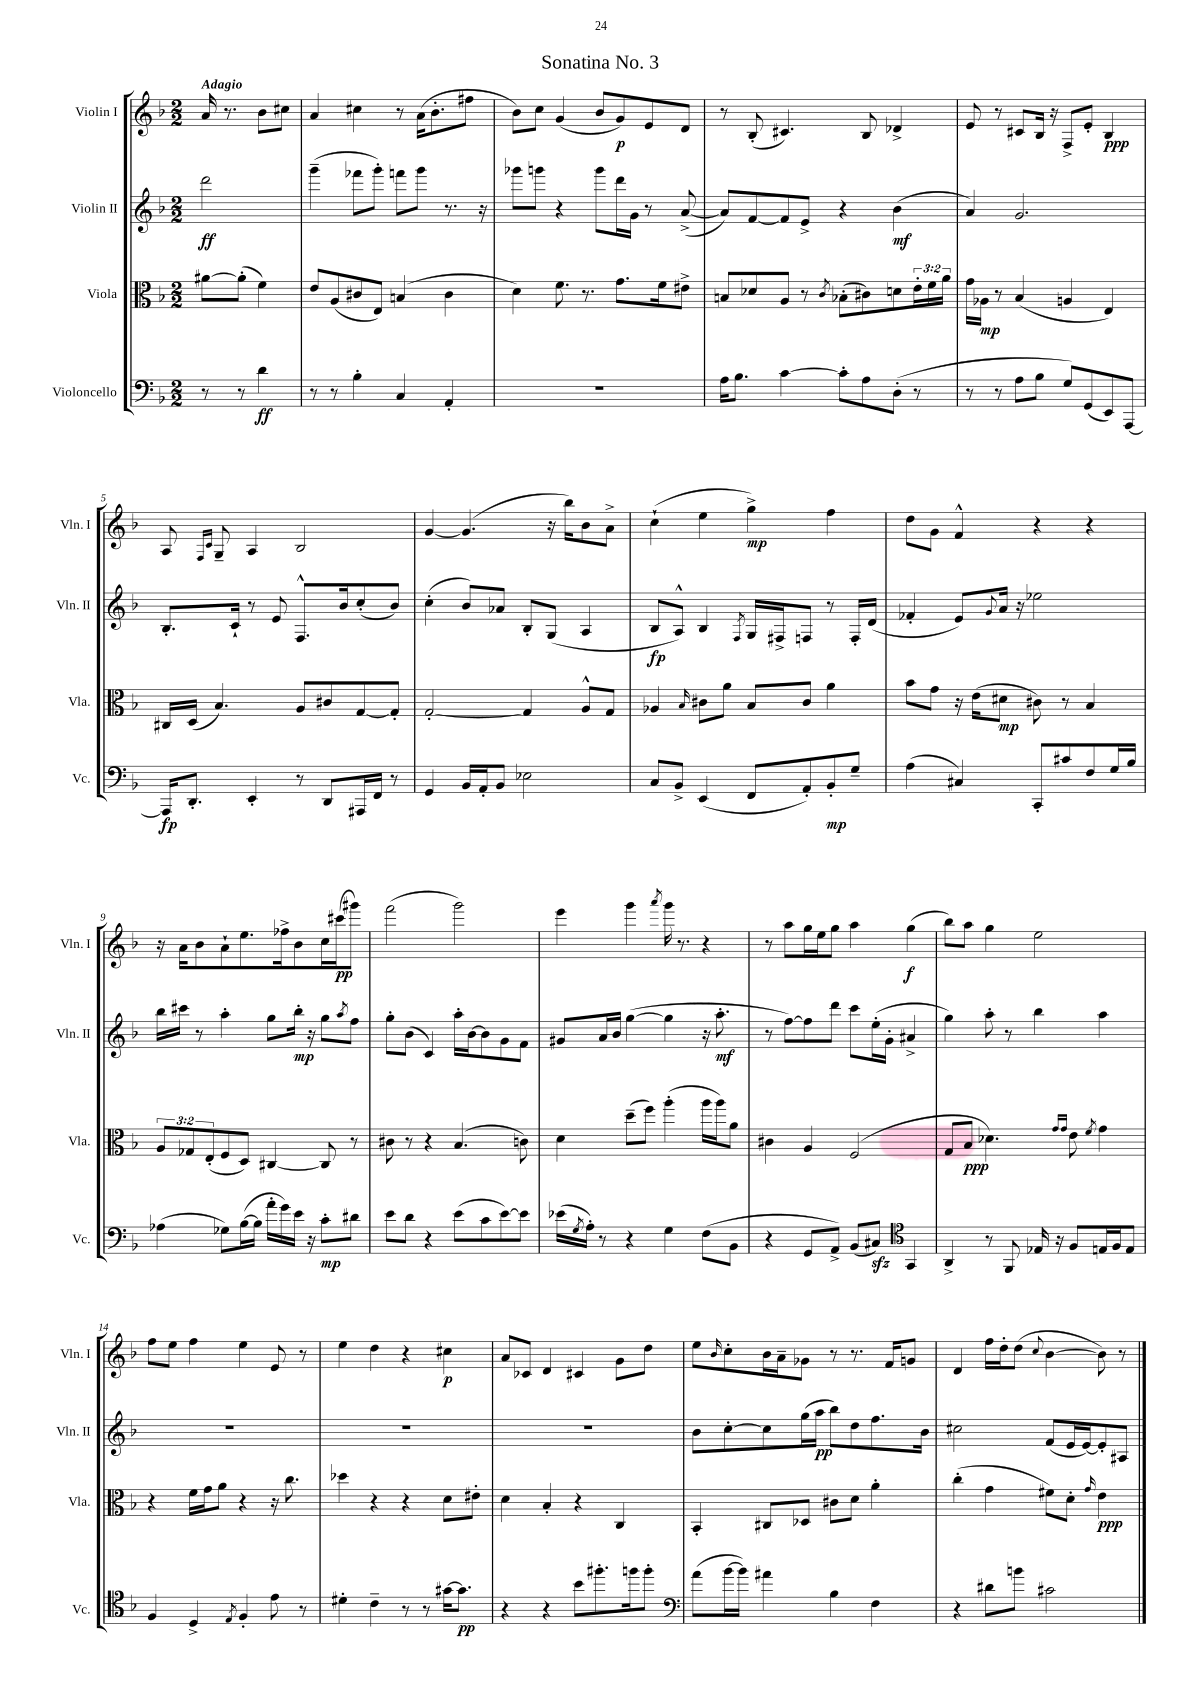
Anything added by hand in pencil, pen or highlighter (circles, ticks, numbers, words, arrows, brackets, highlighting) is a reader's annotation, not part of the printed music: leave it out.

**kern	**dynam	**kern	**dynam	**kern	**dynam	**kern	**dynam
*part4	*part4	*part3	*part3	*part2	*part2	*part1	*part1
*staff4	*staff4	*staff3	*staff3	*staff2	*staff2	*staff1	*staff1
*I"Violoncello	*	*I"Viola	*	*I"Violin II	*	*I"Violin I	*
*I'Vc.	*	*I'Vla.	*	*I'Vln. II	*	*I'Vln. I	*
*clefF4	*	*clefC3	*	*clefG2	*	*clefG2	*
*k[b-]	*	*k[b-]	*	*k[b-]	*	*k[b-]	*
*M2/2	*	*M2/2	*	*M2/2	*	*M2/2	*
=	=	=	=	=	=	=	=
!	!	!	!	!	!	!LO:TX:a:B:t=Adagio	!
8r	.	[8a#X\L	.	2ddd\	ff	16a/	.
.	.	.	.	.	.	8.r	.
8r	.	(8a#'\J]	.	.	.	.	.
4d\	ff	4f\)	.	.	.	8b-\L	.
.	.	.	.	.	.	8cc#X\J	.
=1	=1	=1	=1	=1	=1	=1	=1
8r	.	8e/L	.	(4ggg~\	.	4a/	.
8r	.	(8A/	.	.	.	.	.
4B-'\	.	8c#X/	.	8fff-X\L	.	4cc#X\	.
.	.	8E/J)	.	8ggg'\J)	.	.	.
4C/	.	(4Bn/	.	8fffn\L	.	8r	.
.	.	.	.	8ggg\J	.	(16a\KL	.
.	.	.	.	.	.	8.b-'\	.
4AA'/	.	4c#\	.	8.r	.	.	.
.	.	.	.	.	.	8ff#X\J	.
.	.	.	.	16r	.	.	.
=2	=2	=2	=2	=2	=2	=2	=2
1r	.	4d\)	.	8ggg-X\L	.	8b-\L)	.
.	.	.	.	8gggn\J	.	8cc\J	.
.	.	8.f\	.	4r	.	(4g/	.
.	.	8.r	.	.	.	.	.
.	.	.	.	8ggg\L	.	8b-/L	.
.	.	8.g\L	.	16ddd\L	.	8g/)	p
.	.	.	.	16g\JJ	.	.	.
.	.	.	.	8r	.	8e/	.
.	.	16f\k	.	.	.	.	.
.	.	8e#X^\J	.	([8a^/	.	8d/J	.
=3	=3	=3	=3	=3	=3	=3	=3
16A\KL	.	8Bn/L	.	8a/L])	.	8r	.
8.B-\J	.	.	.	.	.	.	.
.	.	8d-X/	.	[8f/	.	(8B-'/	.
[4c\	.	8A/J	.	8f/]	.	4.c#X/)	.
.	.	8r	.	8e^/J	.	.	.
.	.	8qc/	.	.	.	.	.
8c'\L]	.	(8B-X'\L	.	4r	.	.	.
8A\	.	8c#X\)	.	.	.	8B-/	.
(8D'\J	.	8dn\	.	(4b-\	mf	4d-X^/	.
8r	.	24e'\L	.	.	.	.	.
.	.	24f\	.	.	.	.	.
.	.	24a\JJ	.	.	.	.	.
=4	=4	=4	=4	=4	=4	=4	=4
8r	.	16g\LL	.	4a/)	.	8e/	.
.	.	16A-X\JJ	mp	.	.	.	.
8r	.	8r	.	.	.	8r	.
8A\L	.	(4B-/	.	2.g/	.	8c#X/L	.
8B-\J	.	.	.	.	.	16B-/Jk	.
.	.	.	.	.	.	16r	.
8G/L)	.	4An/	.	.	.	8F^/L	.
(8GG/	.	.	.	.	.	8e'/J	.
8EE/)	.	4E/)	.	.	.	4B-/	ppp
[8AAA/J	.	.	.	.	.	.	.
!!LO:LB:g=z
=5	=5	=5	=5	=5	=5	=5	=5
16AAA/KL]	fp	16C#X/LL	.	8.B-'/L	.	8A/	.
8.DD'/J	.	(16D/JJ	.	.	.	.	.
.	.	.	.	.	.	16qqF/LL	.
.	.	.	.	.	.	16qqc/JJ	.
.	.	4.B-/)	.	.	.	8G~/	.
.	.	.	.	16c`/Jk	.	.	.
4EE'/	.	.	.	8r	.	4A/	.
.	.	.	.	8e/	.	.	.
8r	.	8A/L	.	8.F^^/L	.	2B-/	.
8DD/L	.	8c#X/	.	.	.	.	.
.	.	.	.	16b-/k	.	.	.
16AAA#X/L	.	[8G/	.	(8cc'/	.	.	.
16FF/JJ	.	.	.	.	.	.	.
8r	.	8G'/J]	.	8b-/J)	.	.	.
=6	=6	=6	=6	=6	=6	=6	=6
4GG/	.	[2G'/	.	(4cc'\	.	[4g/	.
16BB-/LL	.	.	.	8b-/L)	.	(4.g/]	.
16AA'/J	.	.	.	.	.	.	.
8BB-/J	.	.	.	8a-X/J	.	.	.
2E-X\	.	4G/]	.	8B-'/L	.	.	.
.	.	.	.	(8G/J	.	16r	.
.	.	.	.	.	.	16bb-\KL)	.
.	.	8A^^/L	.	4A/	.	8b-\	.
.	.	8G/J	.	.	.	8a^\J	.
=7	=7	=7	=7	=7	=7	=7	=7
8C/L	.	4A-X/	.	8B-/L	fp	(4cc`\	.
8BB-^/J	.	.	.	8A^^/J)	.	.	.
.	.	16qqB-/	.	.	.	.	.
(4EE/	.	8c#X\L	.	4B-/	.	4ee\	.
.	.	8a\J	.	.	.	.	.
.	.	.	.	8qF/	.	.	.
8FF/L	.	8B-/L	.	16G/LL	.	4gg^\)	mp
.	.	.	.	16F#X^/J	.	.	.
8AA'/)	.	8c#/J	.	8Fn/J	.	.	.
8BB-'/	mp	4a\	.	8r	.	4ff\	.
8G~/J	.	.	.	16F'/LL	.	.	.
.	.	.	.	(16d/JJ	.	.	.
=8	=8	=8	=8	=8	=8	=8	=8
(4A\	.	8b-\L	.	4f-X'/	.	8dd\L	.
.	.	8g\J	.	.	.	8g\J	.
4C#X/)	.	16r	.	8e/L)	.	4f^^/	.
.	.	(16e\KL	.	.	.	.	.
.	.	.	.	8qqg/	.	.	.
.	.	8d#X\J	mp	16a/Jk	.	.	.
.	.	.	.	16r	.	.	.
8CC'/L	.	8c#X\)	.	2ee-X\	.	4r	.
8c#X/	.	8r	.	.	.	.	.
8F/	.	4B-/	.	.	.	4r	.
16G/L	.	.	.	.	.	.	.
16B-/JJ	.	.	.	.	.	.	.
!!LO:LB:g=z
=9	=9	=9	=9	=9	=9	=9	=9
(4A-X\	.	12A/L	.	16bb-\LL	.	16r	.
.	.	.	.	16ccc#X\JJ	.	16a\KL	.
.	.	12G-X/	.	.	.	.	.
.	.	.	.	8r	.	8b-\	.
.	.	(12E'/	.	.	.	.	.
8G-X\L)	.	8F/	.	4aa'\	.	8a`\	.
([16B-\L	.	8D/J)	.	.	.	8.ee\	.
16B-\JJ]	.	.	.	.	.	.	.
16a'\LL	.	[4C#X/	.	8gg\L	.	.	.
16g\)	.	.	.	.	.	16ff-X^\k	.
16e\JJ	.	.	.	16bb-'\Jk	mp	8b-\	.
16r	.	.	.	16r	.	.	.
8c'\L	mp	8C#/]	.	8gg\L	.	16cc\L	.
.	.	.	.	.	.	(16ccc#X\J	pp
.	.	.	.	8qaa/	.	.	.
8d#X\J	.	8r	.	8ff\J	.	8ggg#X\J)	.
=10	=10	=10	=10	=10	=10	=10	=10
8e\L	.	8c#X\	.	8gg'\L	.	(2fff\	.
8d\J	.	8r	.	(8b-\J	.	.	.
4r	.	4r	.	4c/)	.	.	.
(8e\L	.	(4.B-/	.	16aa'\LL	.	2ggg\)	.
.	.	.	.	[16b-\J	.	.	.
8c\	.	.	.	8b-\]	.	.	.
[8e\)	.	.	.	8g\	.	.	.
8e\J]	.	8cn\)	.	8f\J	.	.	.
=11	=11	=11	=11	=11	=11	=11	=11
(16e-X\LL	.	4d\	.	8g#X/L	.	4eee\	.
8qG/	.	.	.	.	.	.	.
16A'\JJ)	.	.	.	.	.	.	.
8r	.	.	.	16a/L	.	.	.
.	.	.	.	16b-/JJ	.	.	.
4r	.	(8dd~\L	.	([4gg\	.	4ggg\	.
.	.	8ff\J)	.	.	.	.	.
.	.	.	.	.	.	8qaaa/	.
4G\	.	(4aa'\	.	4gg\]	.	16ggg\	.
.	.	.	.	.	.	8.r	.
(8F\L	.	16aa\LL	.	16r	.	4r	.
.	.	16aa\J)	.	8.aa'\	mf	.	.
8BB-\J	.	8a\J	.	.	.	.	.
=12	=12	=12	=12	=12	=12	=12	=12
4r	.	4c#X\	.	8r	.	8r	.
.	.	.	.	[8ff\L)	.	8aa\L	.
8GG/L	.	4A/	.	8ff\]	.	16gg\L	.
.	.	.	.	.	.	16ee\J	.
8AA^/J)	.	.	.	8ddd\J	.	8gg\J	.
(8BB-/L	.	(2F/	.	8ccc\L	.	4aa\	.
8C#Xzz/J)	.	.	.	(16ee'\L	.	.	.
.	.	.	.	16g'\JJ	.	.	.
*clefC4	*	*	*	*	*	*	*
4GG/	.	.	.	4a#X^/	.	(4gg\	f
=13	=13	=13	=13	=13	=13	=13	=13
4AA^/	.	8G/L	.	4gg\)	.	8bb-\L)	.
.	.	8B-/J	ppp	.	.	8aa\J	.
8r	.	4.d-X\)	.	8aa'\	.	4gg\	.
8FF/	.	.	.	8r	.	.	.
16E-X/	.	.	.	4bb-\	.	2ee\	.
16r	.	.	.	.	.	.	.
.	.	16qqg/LL	.	.	.	.	.
.	.	16qqg/JJ	.	.	.	.	.
8F/L	.	8e\	.	.	.	.	.
.	.	8qf/	.	.	.	.	.
16En/L	.	4g\	.	4aa\	.	.	.
16F/J	.	.	.	.	.	.	.
8E/J	.	.	.	.	.	.	.
!!LO:LB:g=z
=14	=14	=14	=14	=14	=14	=14	=14
4F/	.	4r	.	1r	.	8ff\L	.
.	.	.	.	.	.	8ee\J	.
4D^/	.	16f\LL	.	.	.	4ff\	.
.	.	16g\J	.	.	.	.	.
.	.	8a\J	.	.	.	.	.
8qE/	.	.	.	.	.	.	.
4F'/	.	4r	.	.	.	4ee\	.
8e\	.	16r	.	.	.	8e/	.
.	.	8.cc\	.	.	.	.	.
8r	.	.	.	.	.	8r	.
=15	=15	=15	=15	=15	=15	=15	=15
4d#X'\	.	4dd-X\	.	1r	.	4ee\	.
4c~\	.	4r	.	.	.	4dd\	.
8r	.	4r	.	.	.	4r	.
8r	.	.	.	.	.	.	.
[16g#X\KL	.	8d\L	.	.	.	4cc#X\	p
8.g#\J]	pp	.	.	.	.	.	.
.	.	8e#X'\J	.	.	.	.	.
=16	=16	=16	=16	=16	=16	=16	=16
4r	.	4d\	.	1r	.	8a/L	.
.	.	.	.	.	.	8c-X/J	.
4r	.	4B-'/	.	.	.	4d/	.
8b-\L	.	4r	.	.	.	4c#X/	.
8.ff#X'\	.	.	.	.	.	.	.
.	.	4C/	.	.	.	8g\L	.
16ffn\k	.	.	.	.	.	.	.
8ff'\J	.	.	.	.	.	8dd\J	.
=17	=17	=17	=17	=17	=17	=17	=17
*clefF4	*	*	*	*	*	*	*
(8a\L	.	4BB-'/	.	8b-\L	.	8ee\L	.
.	.	.	.	.	.	16qqb-/	.
[16b-\L	.	.	.	[8cc'\	.	8cc'\	.
16b-\JJ])	.	.	.	.	.	.	.
4a#X\	.	8C#X/L	.	8cc\]	.	16b-\L	.
.	.	.	.	.	.	16a~\J	.
.	.	8D-X/J	.	(16gg\L	.	8g-X\J	.
.	.	.	.	16aa\JJ	pp	.	.
4B-\	.	8c#X\L	.	8bb-\L)	.	8r	.
.	.	8d\J	.	8dd\	.	8.r	.
4F\	.	4a'\	.	8.ff\	.	.	.
.	.	.	.	.	.	16f/KL	.
.	.	.	.	.	.	8gn/J	.
.	.	.	.	16b-\Jk	.	.	.
=18	=18	=18	=18	=18	=18	=18	=18
4r	.	(4cc'\	.	2cc#X\	.	4d/	.
8d#X\L	.	4g\	.	.	.	16ff\LL	.
.	.	.	.	.	.	16dd'\J	.
8bn\J	.	.	.	.	.	(8dd\J	.
.	.	.	.	.	.	8qqcc/	.
2c#X\	.	8f#X\L)	.	(8f/L	.	[4b-\	.
.	.	8d'\J	.	16e/L	.	.	.
.	.	.	.	[16e/J)	.	.	.
.	.	16qqg/	.	.	.	.	.
.	.	4e\	ppp	8e'/]	.	8b-\])	.
.	.	.	.	8A#X/J	.	8r	.
==	==	==	==	==	==	==	==
*-	*-	*-	*-	*-	*-	*-	*-
